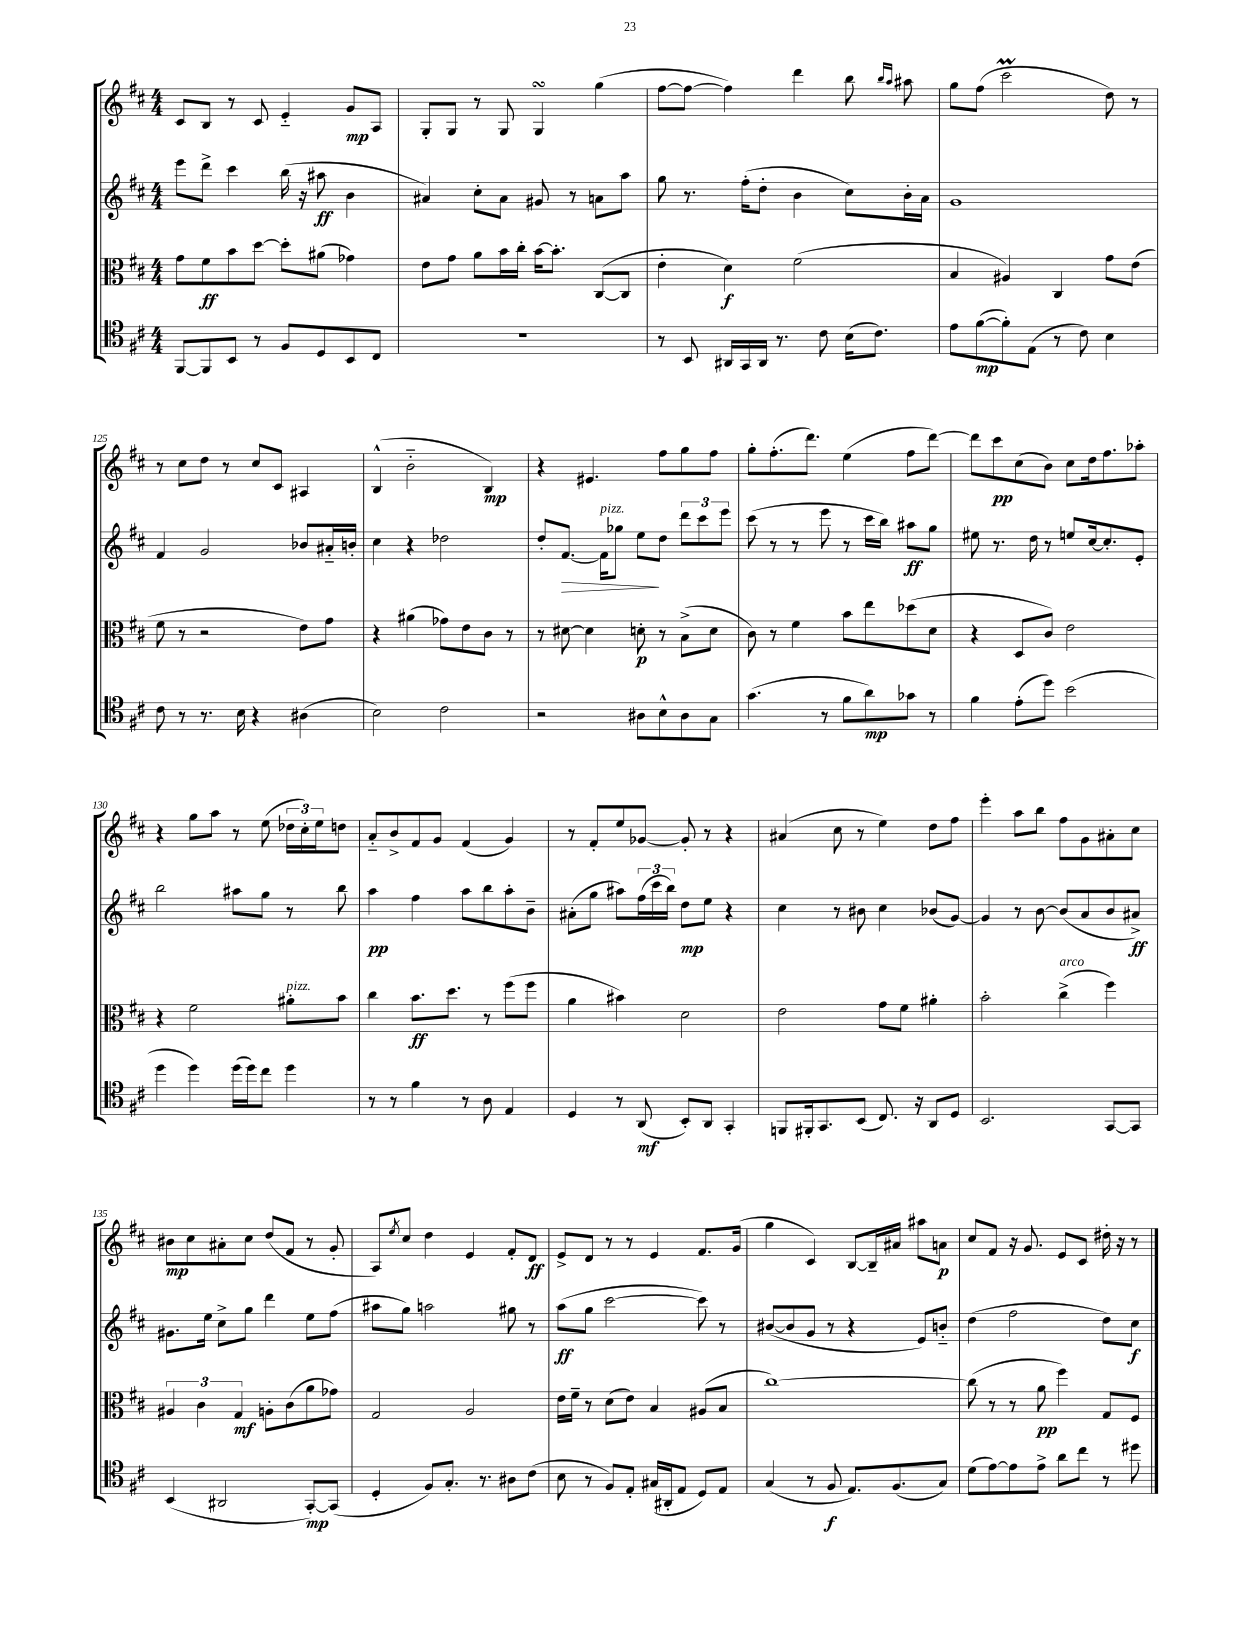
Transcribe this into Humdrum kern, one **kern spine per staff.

**kern	**kern	**kern	**kern
*staff4	*staff3	*staff2	*staff1
*clefC4	*clefC3	*clefG2	*clefG2
*k[f#c#]	*k[f#c#]	*k[f#c#]	*k[f#c#]
*M4/4	*M4/4	*M4/4	*M4/4
[8FF#/L	8g\L	8eee\L	8c#/L
8FF#/]	8f#\	8ddd^\J	8B/J
8BB/J	8b\	4ccc#\	8r
8r	[8dd\J	.	8c#/
8F#/L	8dd'\]L	(16bb\	4e'~/
.	.	16r	.
8D/	(8a#\J	8aa#\	.
8BB/	4g-\)	4b\	8g/L
8C#/J	.	.	8A/J
=	=	=	=
1r	8e\L	4a#/)	8G'/L
.	8g\J	.	8G/J
.	8a\L	8cc#'\L	8r
.	16b\L	8a#\J	8G/
.	16cc#'\JJ	.	.
.	[16b\LK	8g#/	4G/
.	8.b'\]J	.	.
.	.	8r	.
.	([8C#/L	8a\L	(4gg\
.	8C#/]J	8aa\J	.
=	=	=	=
8r	4e'\	8gg\	[8ff#\L
8BB/	.	8.r	8ff#\_J
16AA#/LL	4d\)	.	4ff#\])
16GG/	.	(16ff#'\LK	.
16AA#/JJ	.	8dd'\J	.
8.r	.	.	.
.	(2f#\	4b\	4ddd\
8c#\	.	.	.
(16B\LK	.	8cc#\L)	8bb\
8.c#\J)	.	.	.
.	.	.	16qqbb/LL
.	.	.	16qqaa/JJ
.	.	16b'\L	8aa#\
.	.	16a\JJ	.
=	=	=	=
8e\L	4B/	1g	8gg\L
([8f#\	.	.	(8ff#\J
8f#'\])	4A#/)	.	2ccc#\
(8E\J	.	.	.
8r	4C#/	.	.
8c#\)	.	.	.
4B\	8g\L	.	8dd\)
.	(8e\J	.	8r
=	=	=	=
8c#\	8f#\	4f#/	8r
8r	8r	.	8cc#\L
8.r	2r	2g/	8dd\J
.	.	.	8r
16B\	.	.	.
4r	.	.	8cc#/L
.	.	.	8c#/J
(4A#\	8e\L)	8b-/L	4A#/
.	8g\J	16a#'~/L	.
.	.	16b'/JJ	.
=	=	=	=
2B\)	4r	4cc#\	(4B^^/
.	(4a#\	4r	2b'~\
2c#\	8g-\L)	2dd-\	.
.	8e\	.	.
.	8c#\J	.	4B/)
.	8r	.	.
=	=	=	=
2r	8r	8dd'/L	4r
.	[8d#\	[8.f#/J	.
.	4d#\]	.	4.e#/
.	.	16f#\]LK	.
.	.	8gg-\J	.
8A#\L	8d'\	8ee\L	.
8B^^\	8r	8dd\J	8ff#\L
8A#\	(8B^\L	12ddd\L	8gg\
.	.	12ccc#\	.
8G\J	8d\J	.	8ff#\J
.	.	12eee\J	.
=	=	=	=
(4.g\	8c#\)	(8ccc#\	8gg'\L
.	8r	8r	(8.ff#'\
.	4f#\	8r	.
.	.	.	8.ddd\J)
8r	.	8eee\	.
8f#\L	8b\L	8r	(4ee\
8a\)	8ee\	16ccc#\LL	.
.	.	16bb\JJ)	.
8g-\J	(8dd-\	8aa#\L	8ff#\L
8r	8d\J	8gg\J	[8ddd\J)
=	=	=	=
4f#\	4r	8ee#\	8ddd\]L
.	.	8.r	8ccc#\
(8e'\L	8D/L	.	(8cc#\
.	.	16dd\	.
8dd\J)	8c#/J)	8r	8b\J)
(2b\	2e\	8ee/L	8cc#\L
.	.	[16cc#/k	16dd\k
.	.	8.cc#'/]	8.ff#\
.	.	8e'/J	8aa-'\J
=	=	=	=
4dd\	4r	2bb\	4r
4dd\)	2f#\	.	8gg\L
.	.	.	8aa\J
(16dd\LL	.	8aa#\L	8r
16dd\J)	.	.	.
8cc#\J	.	8gg\J	(8ee\
4dd\	8a#'\L	8r	24dd-\LL
.	.	.	24cc#'\)
.	.	.	24ee\J
.	8b\J	8bb\	8dd\J
=	=	=	=
8r	4cc#\	4aa\	8a'~/L
8r	.	.	8b^/
4f#\	8.b\L	4ff#\	8f#/
.	.	.	8g/J
.	8.dd\J	.	.
8r	.	8aa\L	(4f#/
8A\	8r	8bb\	.
4E/	(8ff#\L	8aa'\	4g/)
.	8ff#\J	8b~\J	.
=	=	=	=
4D/	4a\	(8a#'\L	8r
.	.	8gg\J	8f#'/L
8r	4b#\)	8aa#\L)	8ee/
(8AA/	.	(24ff#\L	[8g-/J
.	.	24ccc#\	.
.	.	24bb\JJ)	.
8BB'/L)	2d\	8dd\L	8g-'/]
8AA/J	.	8ee\J	8r
4GG'/	.	4r	4r
=	=	=	=
8FF/L	2e\	4cc#\	(4a#/
16FF#'/k	.	.	.
8.GG/	.	.	.
.	.	8r	8cc#\
(8BB/J	.	8b#\	8r
8.C#/)	8g\L	4cc#\	4ee\)
.	8f#\J	.	.
16r	.	.	.
8AA/L	4a#'\	(8b-/L	8dd\L
8D/J	.	[8g/J)	8ff#\J
=	=	=	=
2.BB/	2b'\	4g/]	4eee'\
.	.	8r	8aa\L
.	.	[8b\	8bb\J
.	(4cc#^\	(8b/]L	8ff#\L
.	.	8a/	8g\
[8GG/L	4ff#\)	8b/	8a#'\
8GG/]J	.	8a#^/J)	8cc#\J
=	=	=	=
(4BB/	6A#/	8.g#\L	8b#\L
.	.	.	8cc#\
.	6c#\	.	.
.	.	16ee\Jk	.
2AA#/	.	8cc#^\L	8a#'\
.	6G/	.	.
.	.	8gg\J	8cc#\J
.	8A'\L	4ddd\	(8dd/L
.	(8c#\	.	8f#/J
[8GG'/L)	8a\	8ee\L	8r
(8GG/]J	8g-\J)	(8ff#\J	8g'/
=	=	=	=
4D'/	2G/	8aa#\L	8A/L)
.	.	.	8qee/
.	.	8gg\J)	8cc#/J
8F#/L)	.	2aa\	4dd\
8.G'/J	.	.	.
.	2A/	.	4e/
8.r	.	.	.
8A#\L	.	8gg#\	8f#'/L
(8c#\J	.	8r	8d/J
=	=	=	=
8B\	16e\LL	(8aa\L	8e^/L
.	16f#~\JJ	.	.
8r	8r	8gg\J	8d/J
8F#/L)	(8d\L	[2ccc#\	8r
8E'/J	8e\J)	.	8r
(16G#/LL	4B/	.	4e/
16AA#'/J	.	.	.
8E/J	.	.	.
8D/L)	(8A#/L	8ccc#\])	8.f#/L
8E/J	8B/J	8r	.
.	.	.	(16g/Jk
=	=	=	=
(4G/	[1cc#)	([8b#/L	4gg\
.	.	8b#/]	.
8r	.	8g/J	4c#/)
8F#/	.	8r	.
8.E/L)	.	4r	[8B/L
.	.	.	16B~/]L
(8.F#/	.	.	16a#/JJ
.	.	8e/L)	8aa#\L
8G/J)	.	8b'~/J	8a\J
=	=	=	=
(8d\L	(8cc#\]	(4dd\	8cc#/L
[8e\)	8r	.	8f#/J
8e\]	8r	2ff#\	16r
.	.	.	8.g/
8e^\J	8a\	.	.
8a\L	4ff#\)	.	8e/L
8cc#\J	.	.	8c#/J
8r	8G/L	8dd\L)	16dd#'\
.	.	.	16r
8dd#\	8F#/J	8cc#\J	8r
==	==	==	==
*-	*-	*-	*-
